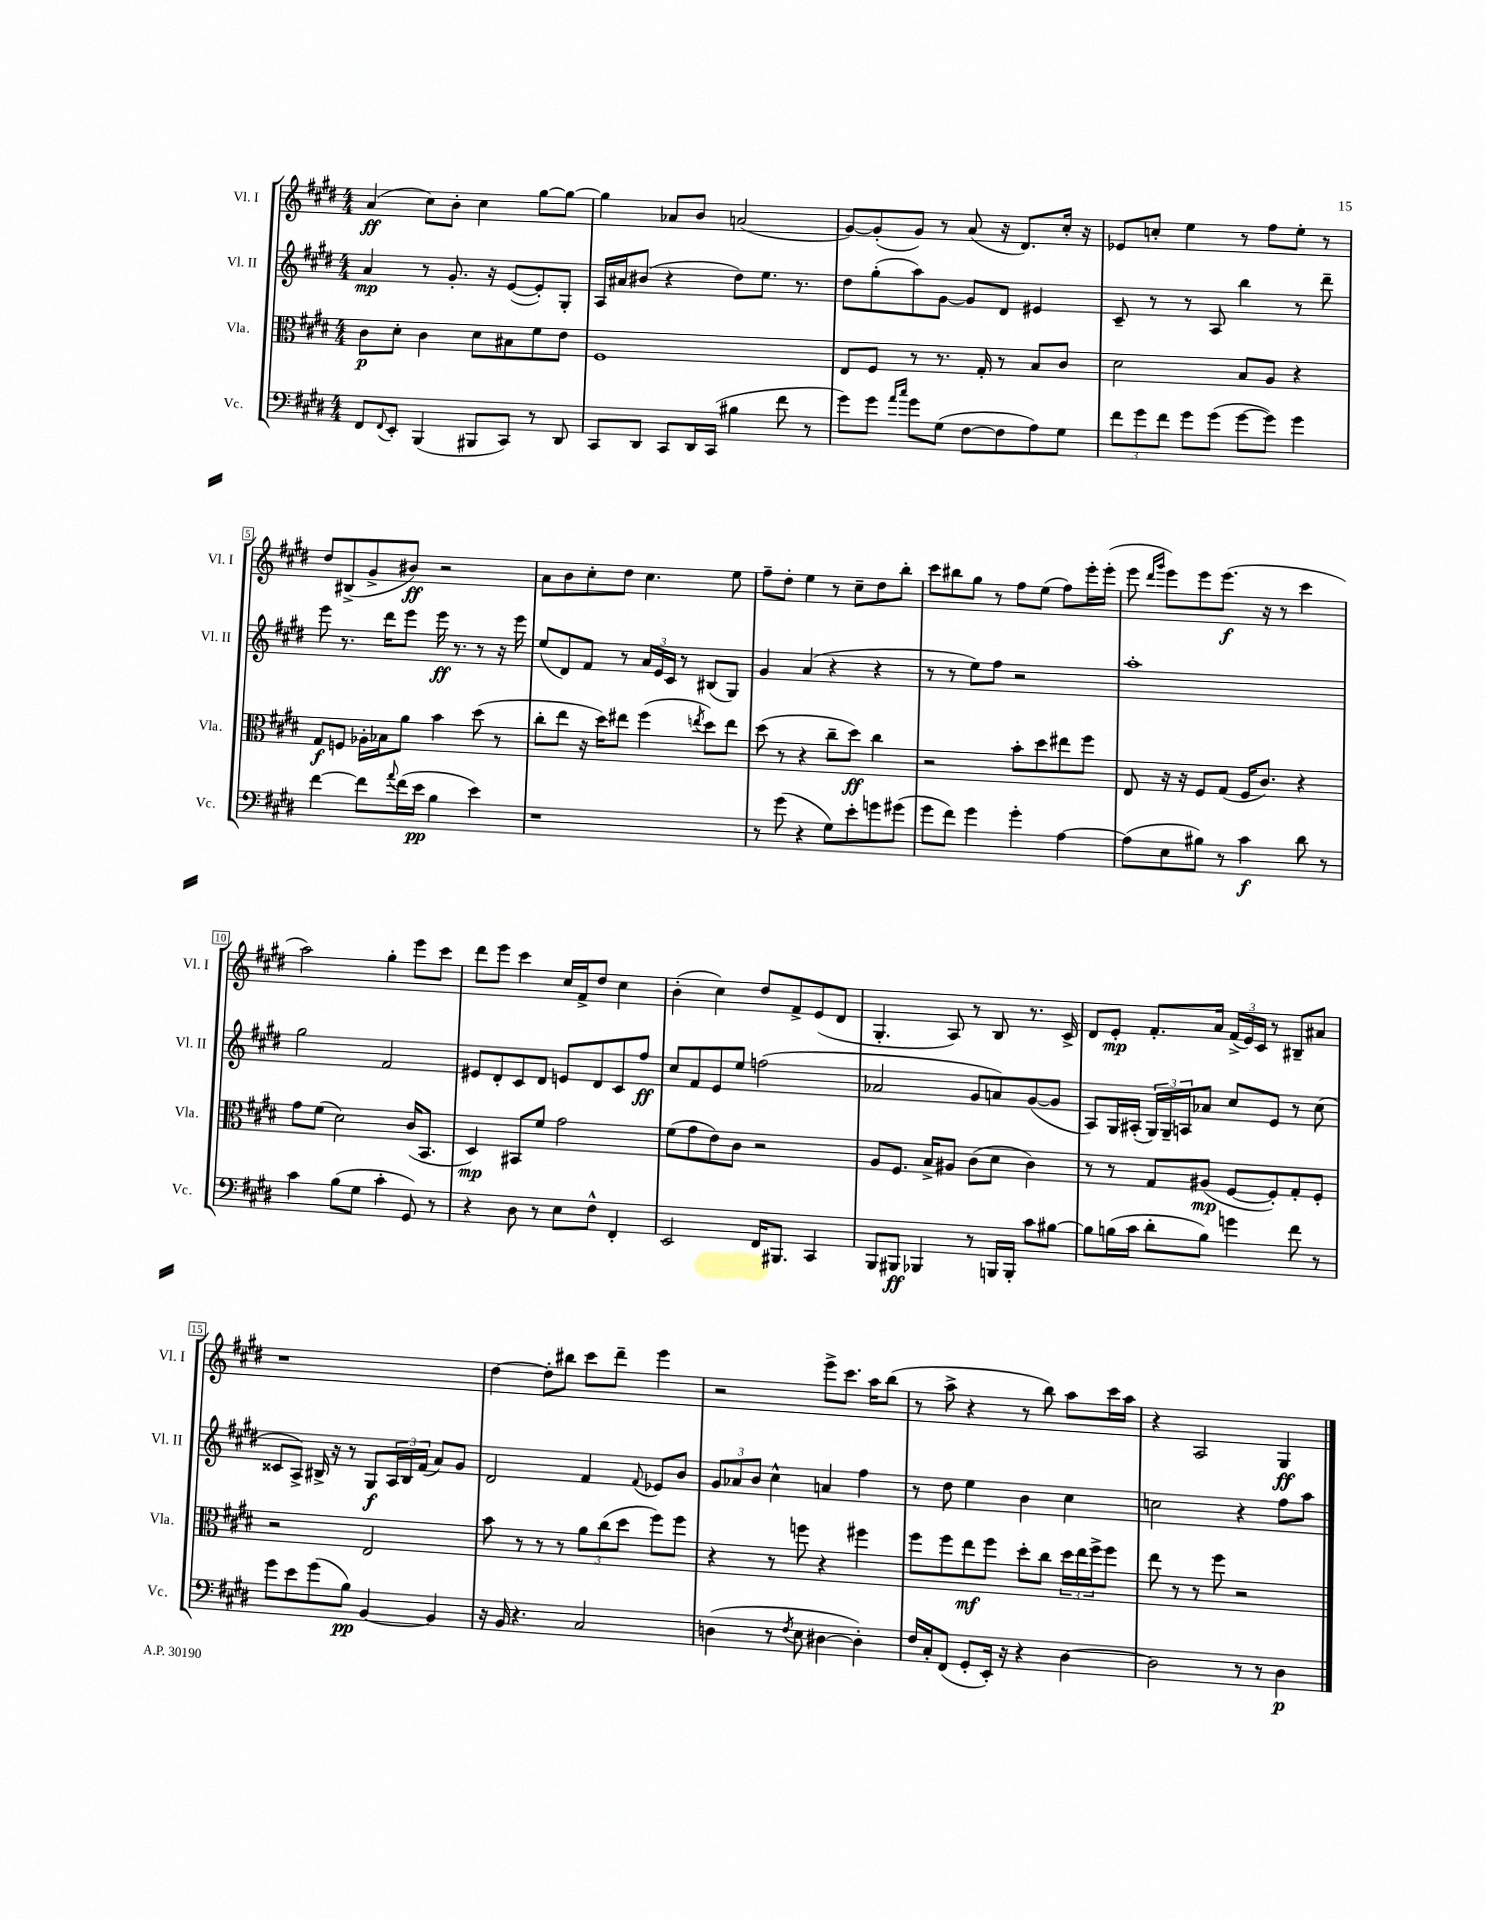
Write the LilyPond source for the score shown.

<<
\new StaffGroup <<
\new Staff = "s0" \with { instrumentName = "Vl. I" shortInstrumentName = "Vl. I" } {
    \clef treble \key e \major \numericTimeSignature \time 4/4
    a'4\ff( cis''8) b'8-. cis''4 gis''8~ gis''8~ |
    gis''4 aes'8 b'8 a'2( |
    gis'8~) gis'8-.( gis'8) r8 a'8( r16 dis'8.) cis''16-. r16 |
    ees'8 c''8-. e''4 r8 fis''8 e''8-. r8 |
    dis''8 bis8->( gis'8-> bis'8\ff) r2 |
    a'8 b'8 cis''8-. dis''8 cis''4. e''8 |
    fis''8-- dis''8-. e''4 r8 cis''8-- dis''8 b''8-. |
    cis'''8 bis''8 gis''8 r8 fis''8 e''8( fis''8) e'''16-. e'''16-.( |
    e'''8 \grace { dis'''16 gis'''16 } e'''8) e'''8 e'''8.\f( r16 r8 cis'''4 |
    a''2) gis''4-. e'''8 cis'''8 |
    dis'''8 e'''8 cis'''4 cis''16 fis'16-> dis''8 cis''4 |
    b'4-.( cis''4) dis''8 fis'8-> e'8( dis'8 |
    gis4.-. a8) r8 b8 r8. cis'16-> |
    dis'8 e'8-.\mp fis'8.-. a'16 \tuplet 3/2 { fis'16->( e'16) cis'16 } r8 bis8-- ais'8 |
    r1 |
    dis''4~ dis''8-. bis''8 cis'''8 dis'''8-- e'''4 |
    r2 e'''8-> cis'''8. a''16 b''8( |
    r8 a''8-> r4 r8 b''8) a''8 cis'''16 a''16 |
    r4 a2 gis4\ff \bar "|." |
}
\new Staff = "s1" \with { instrumentName = "Vl. II" shortInstrumentName = "Vl. II" } {
    \clef treble \key e \major \numericTimeSignature \time 4/4
    a'4\mp r8 gis'8.-. r16 e'8~( e'8-.) gis8-. |
    a16 ais'16 bis'8( r4 dis''8) e''8. r8. |
    dis''8 gis''8-.( a''8) gis'8~ gis'8 dis'8 eis'4 |
    cis'8-- r8 r8 a8 b''4 r8 dis'''8-- |
    e'''8 r8. dis'''16 e'''8 e'''16\ff r8. r8 r16 e'''16 |
    e''8( dis'8) fis'8 r8 \tuplet 3/2 { a'16 e'16 cis'16 } r8 bis8( gis8) |
    gis'4 a'4( r4 r4 |
    r8 r8 e''8) fis''8 r2 |
    a''1-. |
    gis''2 fis'2 |
    eis'8 dis'8-. cis'8 dis'8 e'8 dis'8 cis'8 fis''8\ff |
    cis''8 fis'8 e'8 e''8 f''2( |
    aes'2 gis'8 a'8) gis'8~( gis'8 |
    a8) gis16 ais16-.( \tuplet 3/2 { gis16) gis16-- a16 } aes'8 cis''8 e'8 r8 cis''8( |
    cisis'8 a8->) bis16-> r16 r8 gis8\f \tuplet 3/2 { a16 bis16 fis'16( } a'8) gis'8 |
    dis'2 fis'4 \appoggiatura { fis'8 } ees'8 b'8 |
    \tuplet 3/2 { gis'8 aes'8 b'8 } cis''4-^ a'4 fis''4 |
    r8 dis''8 e''4 b'4 cis''4 |
    c''2 r4 fis''8 a''8 \bar "|." |
}
\new Staff = "s2" \with { instrumentName = "Vla." shortInstrumentName = "Vla." } {
    \clef alto \key e \major \numericTimeSignature \time 4/4
    cis'8\p dis'8-. cis'4 dis'8 bis8 fis'8 e'8 |
    fis1 |
    e8 fis8 r8 r8. gis16-. r8 b8 cis'8 |
    dis'2 b8 a8 r4 |
    gis8\f f8 aes16-. bes16 a'8 b'4 dis''8( r8 |
    cis''8-. e''8 r16 dis''16) eis''8 fis''4( \acciaccatura { e''8 } dis''8) e''8 |
    dis''8( r8 r4 cis''8-- dis''8\ff) cis''4 |
    r2 b'8-. dis''8 eis''8 fis''8 |
    e8 r16 r16 fis8 gis8( fis16 cis'8.) r4 |
    gis'8 fis'8( dis'2) cis'16( b,8. |
    dis4\mp) bis,8 fis'8 gis'2 |
    fis'8( gis'8 e'8) cis'8 r2 |
    a8 fis8. b16-> ais8 cis'8( dis'8 cis'4) |
    r8 r8 gis8 ais8\mp( fis8~ fis8-.) gis8-. fis8-. |
    r2 e2 |
    b'8 r8 r8 r8 \tuplet 3/2 { a'8 cis''8( dis''8 } fis''8) fis''8 |
    r4 r8 f''8 r4 fis''4 |
    fis''8 fis''8 e''8\mf fis''8 dis''8-. cis''8 \tuplet 3/2 { dis''16 e''16 fis''16-> } fis''8 |
    e''8 r8 r8 fis''8 r2 \bar "|." |
}
\new Staff = "s3" \with { instrumentName = "Vc." shortInstrumentName = "Vc." } {
    \clef bass \key e \major \numericTimeSignature \time 4/4
    fis,8 \appoggiatura { fis,8 } e,8-. b,,4( bis,,8 cis,8) r8 dis,8 |
    cis,8 dis,8 cis,8 dis,16 cis,16( bis4 fis'8 r8 |
    gis'8) gis'8 \grace { a'16 cis''16 } gis'8 gis8( fis8~ fis8 a8) gis8 |
    \tuplet 3/2 { fis'8 gis'8 fis'8 } gis'8 gis'8( gis'8~ gis'8) gis'4 |
    fis'4~ fis'8 \appoggiatura { a'8 } fis'16( e'16\pp b4 e'4) |
    r1 |
    r8 gis'8( r4 gis8) e'8-. g'8 gis'8( |
    gis'8 fis'8) gis'4 gis'4-. a4~ |
    a8( e8 bis8) r8 cis'4\f dis'8 r8 |
    cis'4 b8( gis8 cis'4-. gis,8) r8 |
    r4 dis8 r8 e8 fis8-^ fis,4-. |
    e,2 fis,16 bis,,8. cis,4 |
    b,,8 bis,,8\ff bes,,4 r8 b,,16 b,,16-. cis'8 bis8~ |
    bis8 b16( cis'16 dis'8-. b8) g'4 fis'8 r8 |
    gis'8 e'8 gis'8( b8\pp) b,4~ b,4 |
    r16 b,16 r4. cis2 |
    d4( r8 \acciaccatura { fis8 } e8 dis4~ dis4-.) |
    fis16 cis16-. fis,8( gis,8-. e,16-.) r16 r4 dis4~ |
    dis2 r8 r8 dis4\p \bar "|." |
}
>>
>>
\layout { \context { \Score \override BarNumber.stencil = #(make-stencil-boxer 0.1 0.3 ly:text-interface::print) } }
